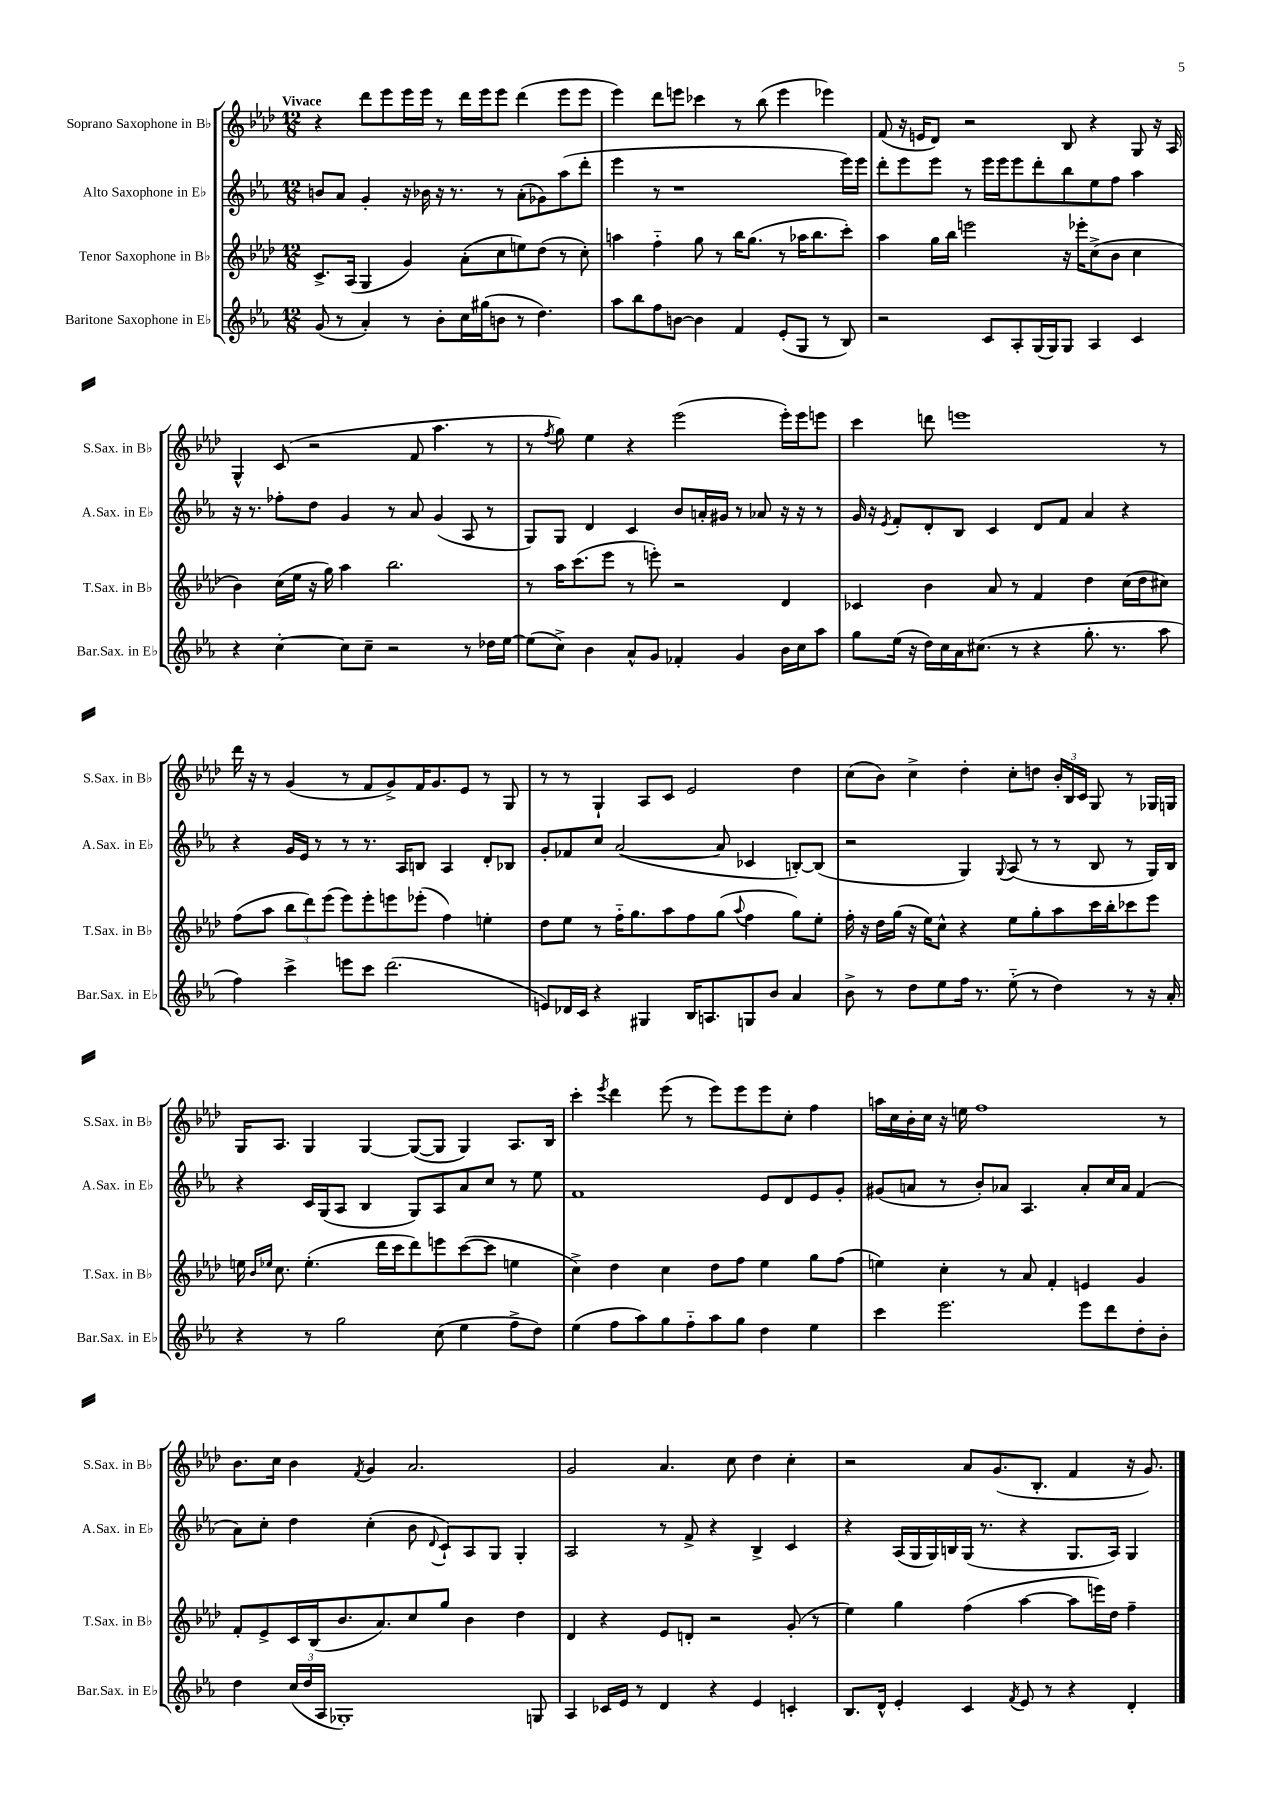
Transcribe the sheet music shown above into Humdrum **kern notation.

**kern	**kern	**kern	**kern
*staff4	*staff3	*staff2	*staff1
*clefG2	*clefG2	*clefG2	*clefG2
*k[b-e-a-]	*k[b-e-a-d-]	*k[b-e-a-]	*k[b-e-a-d-]
*M12/8	*M12/8	*M12/8	*M12/8
(8g	8.c^	8b	4r
8r	.	8a-	.
.	(16A-	.	.
4a-')	4G	4g'	8ddd-
.	.	.	8eee-
8r	4g)	16r	16eee-
.	.	16b-	16eee-
8b-'	.	16r	8r
.	.	8.r	.
16cc	(8a-'	.	16ddd-
(16gg#	.	.	16eee-
8b	8cc	8r	8eee-
8r	8ee)	(8a-'	(4ddd-
4.dd)	(8dd-	8g-)	.
.	8r	(8aa-	8eee-
.	8cc')	8ddd'	8eee-
=	=	=	=
8aa-	4aa	4eee-	4eee-)
8bb-	.	.	.
8ff	4ff'~	8r	8ddd-
[8b	.	1r	8eee
4b]	8gg	.	4ccc-
.	8r	.	.
4f	16bb-	.	8r
.	(8.gg	.	.
.	.	.	(8bb-
(8e-'	8r	.	4eee
8G	16aa-	.	.
.	8.bb-	.	.
8r	.	.	4eee-)
8B-)	8ccc')	16eee-)	.
.	.	16eee-	.
=	=	=	=
2r	4aa-	8ddd'	(8f
.	.	8eee-	16r
.	.	.	16e
.	16gg	8eee-	8d-)
.	16bb-	.	.
.	2eee	8r	2r
8c	.	16eee-	.
.	.	16eee-	.
8A-'	.	8eee-	.
(16G	.	8ddd'	.
16G)	.	.	.
8G	16r	8bb-	8B-
.	16eee-'	.	.
4A-	(8cc^	8ee-	4r
.	8b-	8ff	.
4c	4cc	4aa-	8G
.	.	.	16r
.	.	.	16A-
=	=	=	=
4r	4b-)	16r	4G^^
.	.	8.r	.
[4cc'	(16cc	8ff-'	(8c
.	16ee-	.	.
.	16r	8dd	2r
.	16gg)	.	.
8cc]	4aa-	4g	.
8cc~	.	.	.
2r	2.bb-	8r	.
.	.	8a-	8f
.	.	(4g	4.aa-
8r	.	8A-	.
16dd-	.	8r	8r
[16ee-	.	.	.
=	=	=	=
(8ee-]	8r	8G)	8r
.	.	.	8qff
8cc^)	16aa-	8G	8gg)
.	(8.ccc	.	.
4b-	.	4d	4ee-
.	8eee-	.	.
8a-^^	8r	4c	4r
8g	8eee')	.	.
4f-'	2r	8b-	(2eee-
.	.	16a'	.
.	.	16g#	.
4g	.	8r	.
.	.	8a-	.
16b-	4d-	16r	16eee-')
16cc	.	16r	16eee-
8aa-	.	8r	8eee
=	=	=	=
8gg	4c-	16g	4ccc
.	.	16r	.
.	.	8qe-	.
(16ee-	.	8f'	.
16r	.	.	.
16dd)	4b-	8d'	8ddd
16cc	.	.	.
16a-	.	8B-	1eee
(8.cc#	.	.	.
.	8a-	4c	.
8r	8r	.	.
4r	4f	8d	.
.	.	8f	.
8.gg'	4dd-	4a-	.
8.r	.	.	.
.	(16cc	4r	.
.	16dd-	.	.
8aa-	8cc#)	.	8r
=	=	=	=
4ff)	(8ff	4r	16ddd-
.	.	.	16r
.	8aa-	.	8r
4ccc^	12bb-	16g	(4g
.	.	16e-	.
.	12ddd-)	.	.
.	.	8r	.
.	(12eee-	.	.
8eee	8eee-)	8r	8r
8ccc	8eee-'	8.r	8f
(2.ddd	8eee	.	8g^)
.	.	16A-	.
.	(8eee-'	8B	16f
.	.	.	8.g
.	4ff)	4A-	.
.	.	.	8e-
.	4ee'	8d'	8r
.	.	8B-	8G
=	=	=	=
8e)	8dd-	8g'	8r
16d-	8ee-	8f-	8r
16c	.	.	.
4r	8r	8cc	4G`
.	16ff'~	([2a-	.
.	8.gg	.	.
4G#	.	.	8A-
.	8aa-	.	8c
16B-	8ff	.	2e-
8.A	.	.	.
.	(8gg	8a-]	.
.	8qqaa-	.	.
8G	4ff	4c-	.
8b-	.	.	.
4a-	8gg)	[8B')	4dd-
.	8ee-'	(8B]	.
=	=	=	=
8b-^	16ff'	2r	(8cc
.	16r	.	.
8r	16dd-	.	8b-)
.	(16gg	.	.
8dd	16r	.	4cc^
.	16ee-)	.	.
8ee-	8cc^^	.	.
16ff	4r	4G)	4dd-'
8.r	.	.	.
.	.	8qqG	.
(8ee-'~	8ee-	(8A-	8cc'
8r	8gg'	8r	8dd
4dd)	8aa-	8r	24b-'
.	.	.	24B-
.	.	.	24c
.	16ccc	8B-	8G
.	16bb-'	.	.
8r	8ccc-	8r	8r
16r	8eee-	16G)	16G-
16a-'	.	16B-	16G
=	=	=	=
4r	16ee	4r	16G
.	16qqb-	.	.
.	16qqee-	.	.
.	8.cc	.	8.A-
8r	(4.ee-'	16c	4G
.	.	(16G	.
2gg	.	8A-	.
.	.	4B-	[4G
.	16ddd-	.	.
.	16ccc	.	.
.	8ddd-)	8G)	(8G_
(8cc	8eee	8A-	8G]
4ee-	([8ccc	8a-	4G)
.	8ccc]	8cc	.
8ff^	4ee	8r	8.A-
8dd)	.	8ee-	.
.	.	.	16B-
=	=	=	=
(4ee-	4cc^)	1f	4ccc'
.	.	.	8qeee-
8ff	4dd-	.	4ddd-
8aa-)	.	.	.
8gg	4cc	.	(8eee-
8ff'~	.	.	8r
8aa-	8dd-	.	8eee-)
8gg	8ff	.	8eee-
4dd	4ee-	8e-	8eee-
.	.	8d	8cc'
4ee-	8gg	8e-	4ff
.	(8ff	8g'	.
=	=	=	=
4ccc	4ee)	(8g#	16aa
.	.	.	16cc
.	.	8a	16b-'
.	.	.	16cc
2.eee-	4cc'	8r	16r
.	.	.	16ee
.	.	8b-')	1ff
.	8r	8a-	.
.	8a-	4.A-	.
.	4f'	.	.
8eee-	4e	8a-'	.
8ddd	.	16cc	.
.	.	16a-	.
8dd'	4g	(4f	.
8b-'	.	.	8r
=	=	=	=
4dd	8f'	8a-)	8.b-
.	8e-^	8cc'	.
.	.	.	16cc
(24cc	16c	4dd	4b-
24dd	.	.	.
.	(16B-	.	.
24A-	.	.	.
1G-')	8.b-	.	.
.	.	.	8qf
.	.	(4cc'	4g
.	8.a-)	.	.
.	8cc	8b-	2.a-
.	.	8qqd	.
.	8gg	8c`)	.
.	4b-	8A-	.
.	.	8G	.
.	4dd-	4G'	.
8G	.	.	.
=	=	=	=
4A-	4d-	2A-	2g
16c-	4r	.	.
16e-	.	.	.
8r	.	.	.
4d	8e-	8r	4.a-
.	8d'	8f^	.
4r	2r	4r	.
.	.	.	8cc
4e-	.	4B-^	4dd-
4c'	(8g'	4c	4cc'
.	8r	.	.
=	=	=	=
8.B-	4ee-)	4r	2r
16d^^	.	.	.
4e-'	4gg	(16A-	.
.	.	16G	.
.	.	16G)	.
.	.	16B	.
4c	(4ff	(16G	8a-
.	.	8.r	.
.	.	.	(8.g
8qf	.	.	.
8e-	[4aa-	4r	.
.	.	.	8.B-'
8r	.	.	.
4r	8aa-]	8.G	4f
.	16eee)	.	.
.	16dd-	16A-)	.
4d'	4ff~	4G	16r
.	.	.	8.g)
==	==	==	==
*-	*-	*-	*-
